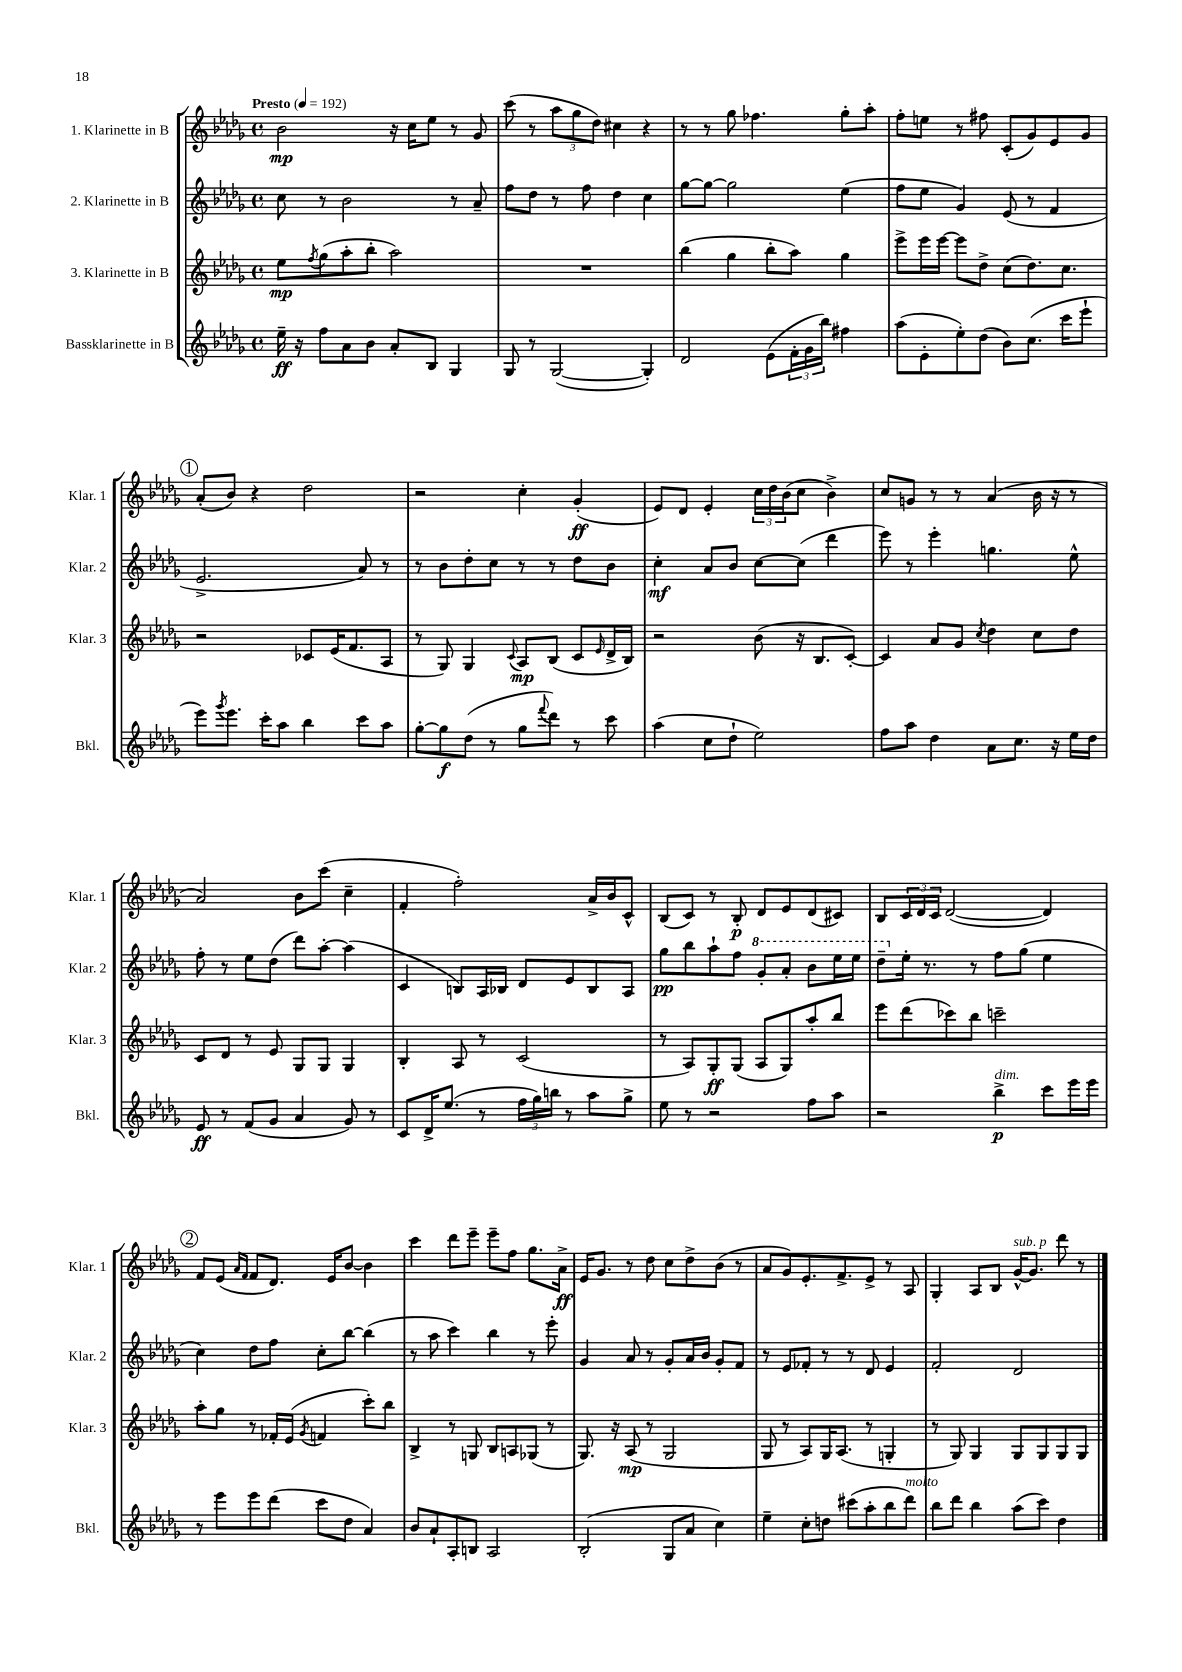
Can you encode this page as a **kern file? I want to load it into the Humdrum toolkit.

**kern	**dynam	**kern	**dynam	**kern	**dynam	**kern	**dynam
*part4	*part4	*part3	*part3	*part2	*part2	*part1	*part1
*staff4	*staff4	*staff3	*staff3	*staff2	*staff2	*staff1	*staff1
*I"Bassklarinette in B	*	*I"3. Klarinette in B	*	*I"2. Klarinette in B	*	*I"1. Klarinette in B	*
*I'Bkl.	*	*I'Klar. 3	*	*I'Klar. 2	*	*I'Klar. 1	*
*clefG2	*	*clefG2	*	*clefG2	*	*clefG2	*
*k[b-e-a-d-g-]	*	*k[b-e-a-d-g-]	*	*k[b-e-a-d-g-]	*	*k[b-e-a-d-g-]	*
*M4/4	*	*M4/4	*	*M4/4	*	*M4/4	*
*met(c)	*	*met(c)	*	*met(c)	*	*met(c)	*
*MM192	*	*MM192	*	*MM192	*	*MM192	*
=1	=1	=1	=1	=1	=1	=1	=1
!	!	!	!	!	!	!LO:TX:a:B:t=Presto	!
16ee-~\	ff	8ee-\L	mp	8cc\	.	2b-\	mp
16r	.	.	.	.	.	.	.
.	.	8qff/	.	.	.	.	.
8ff\L	.	(8gg-\	.	8r	.	.	.
8a-\	.	8aa-'\	.	2b-\	.	.	.
8b-\J	.	8bb-'\J	.	.	.	.	.
8a-'/L	.	2aa-\)	.	.	.	16r	.
.	.	.	.	.	.	16cc\KL	.
8B-/J	.	.	.	.	.	8ee-\J	.
4G-/	.	.	.	8r	.	8r	.
.	.	.	.	8a-~/	.	8g-/	.
=2	=2	=2	=2	=2	=2	=2	=2
8G-/	.	1r	.	8ff\L	.	(8ccc\	.
8r	.	.	.	8dd-\J	.	8r	.
([2G-/	.	.	.	8r	.	12aa-\L	.
.	.	.	.	.	.	12gg-\	.
.	.	.	.	8ff\	.	.	.
.	.	.	.	.	.	12dd-\J)	.
.	.	.	.	4dd-\	.	4cc#X\	.
4G-'/])	.	.	.	4cc\	.	4r	.
=3	=3	=3	=3	=3	=3	=3	=3
2d-/	.	(4bb-\	.	[8gg-\L	.	8r	.
.	.	.	.	8gg-\J_	.	8r	.
.	.	4gg-\	.	2gg-\]	.	8gg-\	.
.	.	.	.	.	.	4.ff-X\	.
(8e-\L	.	8bb-'\L	.	.	.	.	.
24f'\L	.	8aa-\J)	.	.	.	.	.
24g-\	.	.	.	.	.	.	.
24bb-\JJ)	.	.	.	.	.	.	.
4ff#X\	.	4gg-\	.	(4ee-\	.	8gg-'\L	.
.	.	.	.	.	.	8aa-'\J	.
=4	=4	=4	=4	=4	=4	=4	=4
(8aa-\L	.	8eee-^\L	.	8ff\L	.	8ff'\L	.
8e-'\	.	16eee-\L	.	8ee-\J	.	8een\J	.
.	.	[16eee-\JJ	.	.	.	.	.
8ee-'\)	.	8eee-\L]	.	4g-/)	.	8r	.
(8dd-\J	.	8dd-^\J	.	.	.	8ff#X\	.
8b-\L)	.	(8cc\L	.	(8e-/	.	(8c'/L	.
(8.cc\J	.	8.dd-\)	.	8r	.	8g-/)	.
.	.	.	.	4f/	.	8e-/	.
16ccc\KL	.	8.cc\J	.	.	.	.	.
8eee-`\J	.	.	.	.	.	8g-/J	.
!!LO:LB:g=z
!!LO:REH:place=s1:t=1
=5	=5	=5	=5	=5	=5	=5	=5
8eee-\L)	.	2r	.	2.e-^/	.	(8a-'/L	.
8qggg-/	.	.	.	.	.	.	.
8.eee-\J	.	.	.	.	.	8b-/J)	.
.	.	.	.	.	.	4r	.
16ccc'\KL	.	.	.	.	.	.	.
8aa-\J	.	.	.	.	.	.	.
4bb-\	.	8c-X/L	.	.	.	2dd-\	.
.	.	(16e-/K	.	.	.	.	.
.	.	8.f/	.	.	.	.	.
8ccc\L	.	.	.	8a-/)	.	.	.
8aa-\J	.	8A-/J	.	8r	.	.	.
=6	=6	=6	=6	=6	=6	=6	=6
[8gg-'\L	.	8r	.	8r	.	2r	.
8gg-\]	f	8G-/)	.	8b-\L	.	.	.
(8dd-\J	.	4G-/	.	8dd-'\	.	.	.
8r	.	.	.	8cc\J	.	.	.
.	.	8qqc/	.	.	.	.	.
8gg-\L	.	8A-/L	mp	8r	.	4cc'\	.
8qqfff/	.	.	.	.	.	.	.
8ddd-\J)	.	(8B-/J	.	8r	.	.	.
8r	.	8c/L	.	8dd-\L	.	(4g-'/	ff
.	.	16qqe-/	.	.	.	.	.
8ccc\	.	16d-^/L	.	8b-\J	.	.	.
.	.	16B-/JJ)	.	.	.	.	.
=7	=7	=7	=7	=7	=7	=7	=7
(4aa-\	.	2r	.	4cc'\	mf	8e-/L)	.
.	.	.	.	.	.	8d-/J	.
8cc\L	.	.	.	8a-/L	.	4e-'/	.
8dd-`\J	.	.	.	8b-/J	.	.	.
2ee-\)	.	(8b-\	.	[8cc\L	.	24cc\LL	.
.	.	.	.	.	.	24dd-\	.
.	.	.	.	.	.	(24b-\J	.
.	.	16r	.	(8cc\J]	.	8cc\J	.
.	.	8.B-/L	.	.	.	.	.
.	.	.	.	4ddd-\	.	4b-^\)	.
.	.	[8c'/J)	.	.	.	.	.
=8	=8	=8	=8	=8	=8	=8	=8
8ff\L	.	4c/]	.	8eee-\)	.	8cc/L	.
8aa-\J	.	.	.	8r	.	8gn/J	.
4dd-\	.	8a-/L	.	4eee-'\	.	8r	.
.	.	8g-/J	.	.	.	8r	.
.	.	8qcc/	.	.	.	.	.
8a-\L	.	4dd-\	.	4.ggn\	.	(4a-/	.
8.cc\J	.	.	.	.	.	.	.
.	.	8cc\L	.	.	.	16b-\	.
16r	.	.	.	.	.	16r	.
16ee-\LL	.	8dd-\J	.	8ee-^^\	.	8r	.
16dd-\JJ	.	.	.	.	.	.	.
!!LO:LB:g=z
=9	=9	=9	=9	=9	=9	=9	=9
8e-/	ff	8c/L	.	8ff'\	.	2a-/)	.
8r	.	8d-/J	.	8r	.	.	.
(8f/L	.	8r	.	8ee-\L	.	.	.
8g-/J	.	8e-/	.	(8dd-\J	.	.	.
4a-/	.	8G-/L	.	8ddd-\L)	.	8b-\L	.
.	.	8G-/J	.	[8aa-'\J	.	(8ccc\J	.
8g-/)	.	4G-/	.	(4aa-\]	.	4cc~\	.
8r	.	.	.	.	.	.	.
=10	=10	=10	=10	=10	=10	=10	=10
8c/L	.	4B-'/	.	4c/	.	4f'/	.
16d-^/K	.	.	.	.	.	.	.
(8.ee-/J	.	.	.	.	.	.	.
.	.	8A-/	.	8Bn/L)	.	2ff'\)	.
8r	.	8r	.	16A-/L	.	.	.
.	.	.	.	16B-X/JJ	.	.	.
24ff\LL	.	(2c/	.	8d-/L	.	.	.
24gg-\)	.	.	.	.	.	.	.
24bbn\JJ	.	.	.	.	.	.	.
8r	.	.	.	8e-/	.	.	.
8aa-\L	.	.	.	8B-/	.	16a-^/LL	.
.	.	.	.	.	.	16b-/J	.
8gg-^\J	.	.	.	8A-/J	.	8c^^/J	.
=11	=11	=11	=11	=11	=11	=11	=11
8ee-\	.	8r	.	8gg-\L	pp	(8B-/L	.
8r	.	8A-/L)	.	8bb-\	.	8c/J)	.
2r	.	8G-'/	ff	8aa-`\	.	8r	.
.	.	(8G-/J	.	8ff\J	.	8B-'/	p
*	*	*	*	*8va	*	*	*
.	.	8A-/L	.	8gg-'/L	.	8d-/L	.
.	.	8G-/)	.	8aa-'/J	.	8e-/	.
8ff\L	.	8aa-'/	.	8bb-\L	.	(8d-/	.
8aa-\J	.	8bb-/J	.	16eee-\L	.	8c#X/J)	.
.	.	.	.	16eee-\JJ	.	.	.
=12	=12	=12	=12	=12	=12	=12	=12
2r	.	8eee-\L	.	8ddd-~\L	.	8B-/L	.
*	*	*	*	*X8va	*	*	*
.	.	(8ddd-\	.	16ee-'\Jk	.	24c/L	.
.	.	.	.	.	.	24d-/	.
.	.	.	.	8.r	.	.	.
.	.	.	.	.	.	24c/JJ	.
.	.	8ccc-X\)	.	.	.	([2d-/	.
.	.	8bb-\J	.	8r	.	.	.
!LO:TX:a:i:t=dim.	!	!	!	!	!	!	!
4bb-^\	p	2cccn~\	.	8ff\L	.	.	.
.	.	.	.	(8gg-\J	.	.	.
8ccc\L	.	.	.	4ee-\	.	4d-/])	.
16eee-\L	.	.	.	.	.	.	.
16eee-\JJ	.	.	.	.	.	.	.
!!LO:LB:g=z
!!LO:REH:place=s1:t=2
=13	=13	=13	=13	=13	=13	=13	=13
8r	.	8aa-'\L	.	4cc\)	.	8f/L	.
8eee-\L	.	8gg-\J	.	.	.	(8e-/J	.
.	.	.	.	.	.	16qqa-/LL	.
.	.	.	.	.	.	16qqf/JJ	.
8eee-\	.	8r	.	8dd-\L	.	8f/L	.
(8ddd-\J	.	16f-X'/LL	.	8ff\J	.	8.d-/J)	.
.	.	(16e-/JJ	.	.	.	.	.
.	.	8qg-/	.	.	.	.	.
8ccc\L	.	4fn/	.	8cc'\L	.	.	.
.	.	.	.	.	.	16e-/KL	.
8dd-\J	.	.	.	[8bb-\J	.	[8b-/J	.
4a-/)	.	8ccc'\L)	.	(4bb-\]	.	4b-\]	.
.	.	8bb-\J	.	.	.	.	.
=14	=14	=14	=14	=14	=14	=14	=14
8b-/L	.	4B-^/	.	8r	.	4ccc\	.
8a-`/	.	.	.	8aa-\	.	.	.
8A-'/	.	8r	.	4ccc\)	.	8ddd-\L	.
8Bn/J	.	8Gn/	.	.	.	8eee-~\J	.
2A-/	.	8B-/L	.	4bb-\	.	8eee-~\L	.
.	.	8An/	.	.	.	8ff\J	.
.	.	(8G-X/J	.	8r	.	8.gg-\L	.
.	.	8r	.	8eee-'\	.	.	.
.	.	.	.	.	.	16a-^\Jk	ff
=15	=15	=15	=15	=15	=15	=15	=15
(2B-'/	.	8.G-/)	.	4g-/	.	16e-/KL	.
.	.	.	.	.	.	8.g-/J	.
.	.	16r	.	.	.	.	.
.	.	(8A-/	mp	8a-/	.	8r	.
.	.	8r	.	8r	.	8dd-\	.
8G-/L	.	2G-/	.	8g-'/L	.	8cc\L	.
8a-/J	.	.	.	16a-/L	.	8dd-^\	.
.	.	.	.	16b-/JJ	.	.	.
4cc\)	.	.	.	8g-'/L	.	(8b-\J	.
.	.	.	.	8f/J	.	8r	.
=16	=16	=16	=16	=16	=16	=16	=16
4ee-~\	.	8G-/	.	8r	.	8a-/L	.
.	.	8r	.	8e-/L	.	8g-/)	.
8cc'\L	.	8A-/L)	.	8f-X'/J	.	8.e-'/	.
8ddn\J	.	16G-/K	.	8r	.	.	.
.	.	(8.A-/J	.	.	.	8.f^/	.
(8ccc#X\L	.	.	.	8r	.	.	.
8aa-'\	.	8r	.	8d-/	.	8e-^/J	.
8bb-\	.	4Gn'/	.	4e-/	.	8r	.
!LO:TX:a:i:t=molto	!	!	!	!	!	!	!
8ddd-\J)	.	.	.	.	.	8A-/	.
=17	=17	=17	=17	=17	=17	=17	=17
8bb-\L	.	8r	.	2f'/	.	4G-'/	.
8ddd-\J	.	8G-/)	.	.	.	.	.
4bb-\	.	4G-/	.	.	.	8A-/L	.
.	.	.	.	.	.	8B-/J	.
!	!	!	!	!	!	!LO:TX:a:i:t=sub. p	!
(8aa-\L	.	8G-/L	.	2d-/	.	[16g-^^/KL	.
.	.	.	.	.	.	8.g-/J]	.
8ccc\J)	.	8G-/	.	.	.	.	.
4dd-\	.	8G-/	.	.	.	8ddd-\	.
.	.	8G-/J	.	.	.	8r	.
==	==	==	==	==	==	==	==
*-	*-	*-	*-	*-	*-	*-	*-
